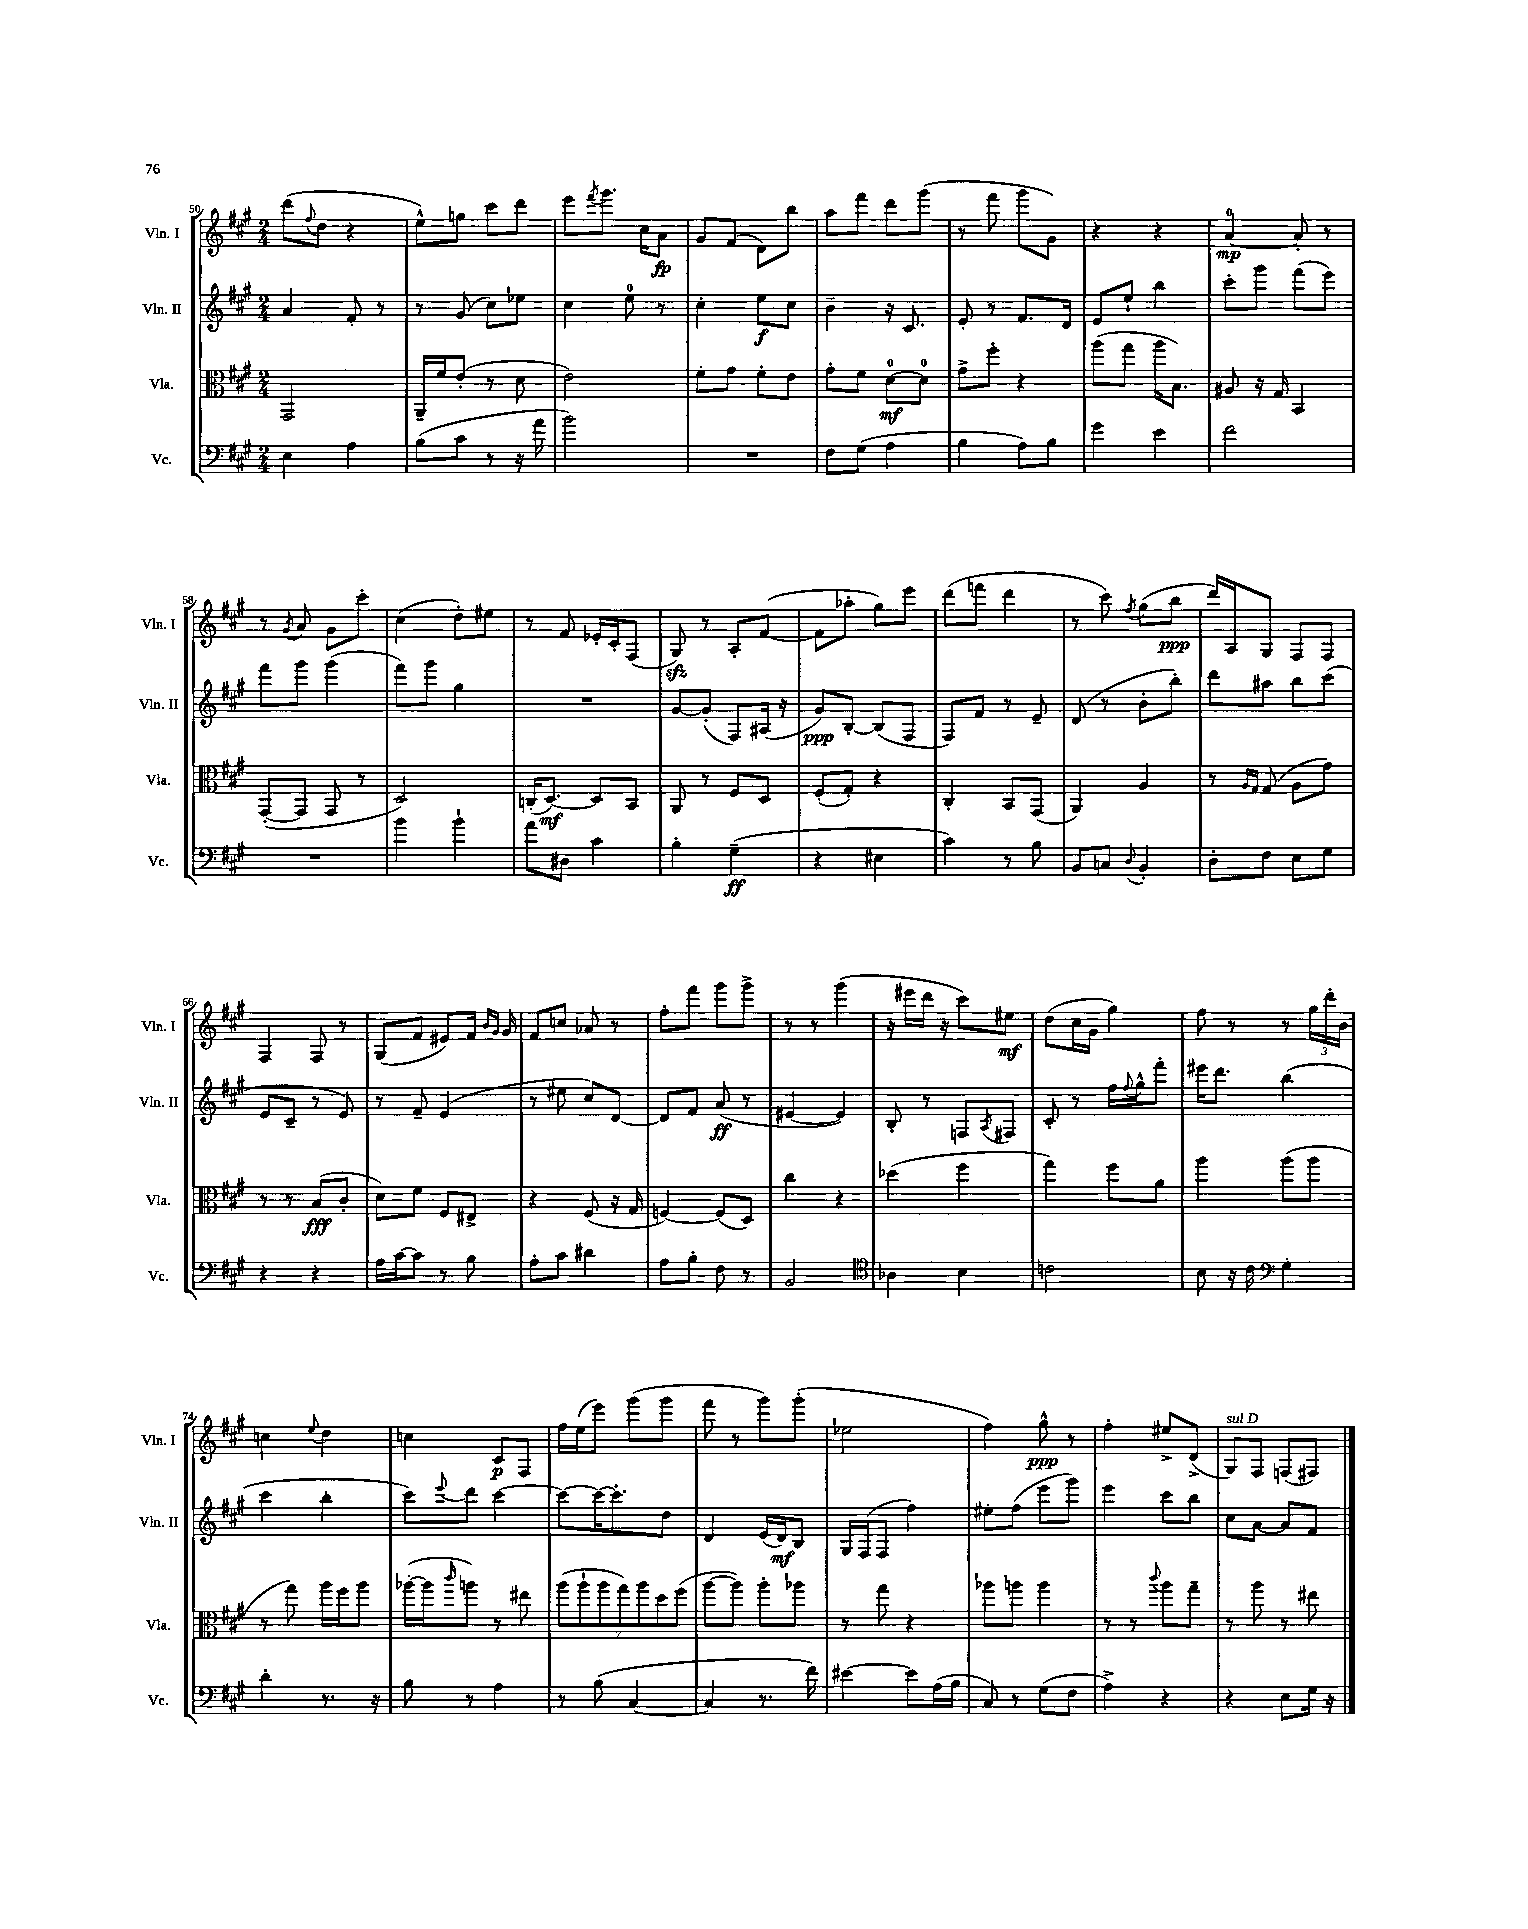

**kern	**kern	**kern	**kern
*staff4	*staff3	*staff2	*staff1
*clefF4	*clefC3	*clefG2	*clefG2
*k[f#c#g#]	*k[f#c#g#]	*k[f#c#g#]	*k[f#c#g#]
*M2/4	*M2/4	*M2/4	*M2/4
4E	2GG#	4a	(8ddd
.	.	.	8qqff#
.	.	.	8dd
4A	.	8f#'	4r
.	.	8r	.
=	=	=	=
(8B	16AA~	8r	8ee^^)
.	16f#	.	.
8c#	(8e'	(8g#	8gg
8r	8r	8cc#)	8ccc#
16r	8d	8ee-	8ddd
16a	.	.	.
=	=	=	=
2b)	2e)	4cc#	8eee
.	.	.	8qfff#
.	.	.	8.ggg#
.	.	8ee	.
.	.	.	16cc#
.	.	8r	8a
=	=	=	=
2r	8f#'	4cc#'	8g#
.	8g#	.	(8f#
.	8f#'	8ee	8d)
.	8e	8cc#	8bb
=	=	=	=
8F#	8g#'	4b~	8aa
(8G#	8f#	.	8fff#
4A	[8d	16r	8ddd
.	.	8.c#	.
.	8d]	.	(8ggg#
=	=	=	=
4B	8g#^	8e'	8r
.	8ff#'	8r	8fff#
8A)	4r	8.f#	8ggg#
8B	.	.	8g#)
.	.	16d	.
=	=	=	=
4g#	(8aa	8e	4r
.	8gg#	8ee`	.
4e	16aa	4bb	4r
.	8.B)	.	.
=	=	=	=
2f#	8A#	8ccc#'	[4a
.	16r	8ggg#	.
.	16G#	.	.
.	4BB	(8fff#	8a']
.	.	8eee)	8r
=	=	=	=
2r	([8GG#'	8fff#	8r
.	.	.	8qg#
.	8GG#]	8ggg#	8a
.	8GG#	(4ggg#	8g#
.	8r	.	8ccc#'
=	=	=	=
4b	2D)	8fff#)	(4cc#
.	.	8ggg#	.
4b`	.	4gg#	8dd')
.	.	.	8ee#
=	=	=	=
8a	(16C'	2r	8r
.	[8.D)	.	.
8D#	.	.	8f#
4c#	8D]	.	16e-'
.	.	.	16c#'
.	8BB	.	(8F#
=	=	=	=
4B'	8AA	[8g#	8G#)
.	8r	(8g#']	8r
(4G#~	8F#	8F#)	8A'
.	8D	(16A#	([8f#
.	.	16r	.
=	=	=	=
4r	(8F#'	8g#)	8f#]
.	8G#')	[8B'	8aa-'
4E#	4r	(8B]	8gg#)
.	.	8F#	8eee
=	=	=	=
4c#)	4C#'	8F#)	(8ddd
.	.	8f#	8fff
8r	8BB	8r	4ddd
8B	(8GG#	8e~	.
=	=	=	=
8BB	4AA)	(8d	8r
8C	.	8r	8ccc#)
8qqD	.	.	8qff#
4BB'	4A	8b'	(8gg#
.	.	8bb')	8bb
=	=	=	=
8D'	8r	8ddd	16ddd)
.	.	.	16A
.	16qqA	.	.
.	16qqG#	.	.
8F#	(8G#	8aa#	8G#
8E	8A	8bb	8F#
8G#	8g#)	(8ccc#	8F#
=	=	=	=
4r	8r	8e	4F#
.	8r	8c#~	.
4r	(8B	8r	8F#
.	8c#'	8e)	8r
=	=	=	=
16A	8d)	8r	(8G#
[16c#	.	.	.
8c#]	8f#	8f#~	8f#
8r	8F#	(4e	8e#)
8B	8E#^	.	16f#
.	.	.	16qqb
.	.	.	16qqg#
.	.	.	16g#
=	=	=	=
8A'	4r	8r	8f#
8c#	.	8ee#	8cc
4d#	(8F#	8cc#)	8a-
.	16r	[8d	8r
.	16G#	.	.
=	=	=	=
8A	[4F)	8d]	8ff#'
8B'	.	8f#	8fff#
8F#	(8F]	(8a	8ggg#
8r	8D)	8r	8ggg#^
=	=	=	=
2BB	4cc#	[4e#	8r
.	.	.	8r
.	4r	4e#])	(4ggg#
=	=	=	=
*clefC4	*	*	*
4A-	(4dd-	8B'	16r
.	.	.	16eee#
.	.	8r	16ddd
.	.	.	16r
4B	4ff#	8F	8ccc#)
.	.	8qA	.
.	.	8F#	8ee#
=	=	=	=
2c	4gg#)	8c#'	(8dd
.	.	8r	16cc#
.	.	.	16g#
.	8ff#	16ff#	4gg#)
.	.	8qqff#	.
.	.	16gg#^^	.
.	8a	8fff#'	.
=	=	=	=
8B	4aa	16eee#	8ff#
.	.	8.ddd	.
16r	.	.	8r
16c#	.	.	.
*clefF4	*	*	*
4G#'	(8aa	(4bb	8r
.	8aa	.	24gg#
.	.	.	24ddd'
.	.	.	24b
=	=	=	=
4d'	8r	4ccc#	4cc
.	8gg#)	.	.
.	.	.	8qqee
8.r	16aa	4bb'	4dd
.	16ff#	.	.
.	8aa	.	.
16r	.	.	.
=	=	=	=
8B	([16aa-'	8ccc#)	4cc
.	16aa-]	.	.
.	16qqccc#	8qqeee	.
8r	8aa)	8ddd	.
4A	8r	[4ccc#	8c#
.	8ee#	.	8F#
=	=	=	=
8r	(14aa	8ccc#_	16ff#
.	.	.	(16ee
.	14aa`	.	.
(8B	.	16ccc#_	8eee)
.	14aa	.	.
.	.	8.ccc#']	.
.	14gg#)	.	.
[4C#	.	.	(8ggg#
.	14aa	.	.
.	14dd	.	.
.	.	8dd	8ggg#
.	(14ff#	.	.
=	=	=	=
4C#]	[8aa	4d	8fff#
.	8aa])	.	8r
8.r	8aa'	(16e	8ggg#)
.	.	16d)	.
.	8aa-	8B	(8ggg#'
16f#)	.	.	.
=	=	=	=
[4e#	8r	16G#	2ee-
.	.	(16F#	.
.	8gg#	8F#	.
8e#]	4r	4ff#)	.
(16A	.	.	.
16B	.	.	.
=	=	=	=
8C#)	8aa-	8ee#'	4ff#)
8r	8aa	(8ff#	.
(8G#	4aa	8eee	8gg#^^
8F#	.	8ggg#)	8r
=	=	=	=
4A^)	8r	4eee	4ff#'
.	8r	.	.
.	8qqccc#	.	.
4r	8aa	8ccc#	8ee#^
.	8gg#~	8bb	(8d^
=	=	=	=
4r	8r	8cc#	8G#)
.	8aa	[8a	8F#
8E	8r	8a]	(8F
16G#	8ee#	8f#	8F#)
16r	.	.	.
==	==	==	==
*-	*-	*-	*-
